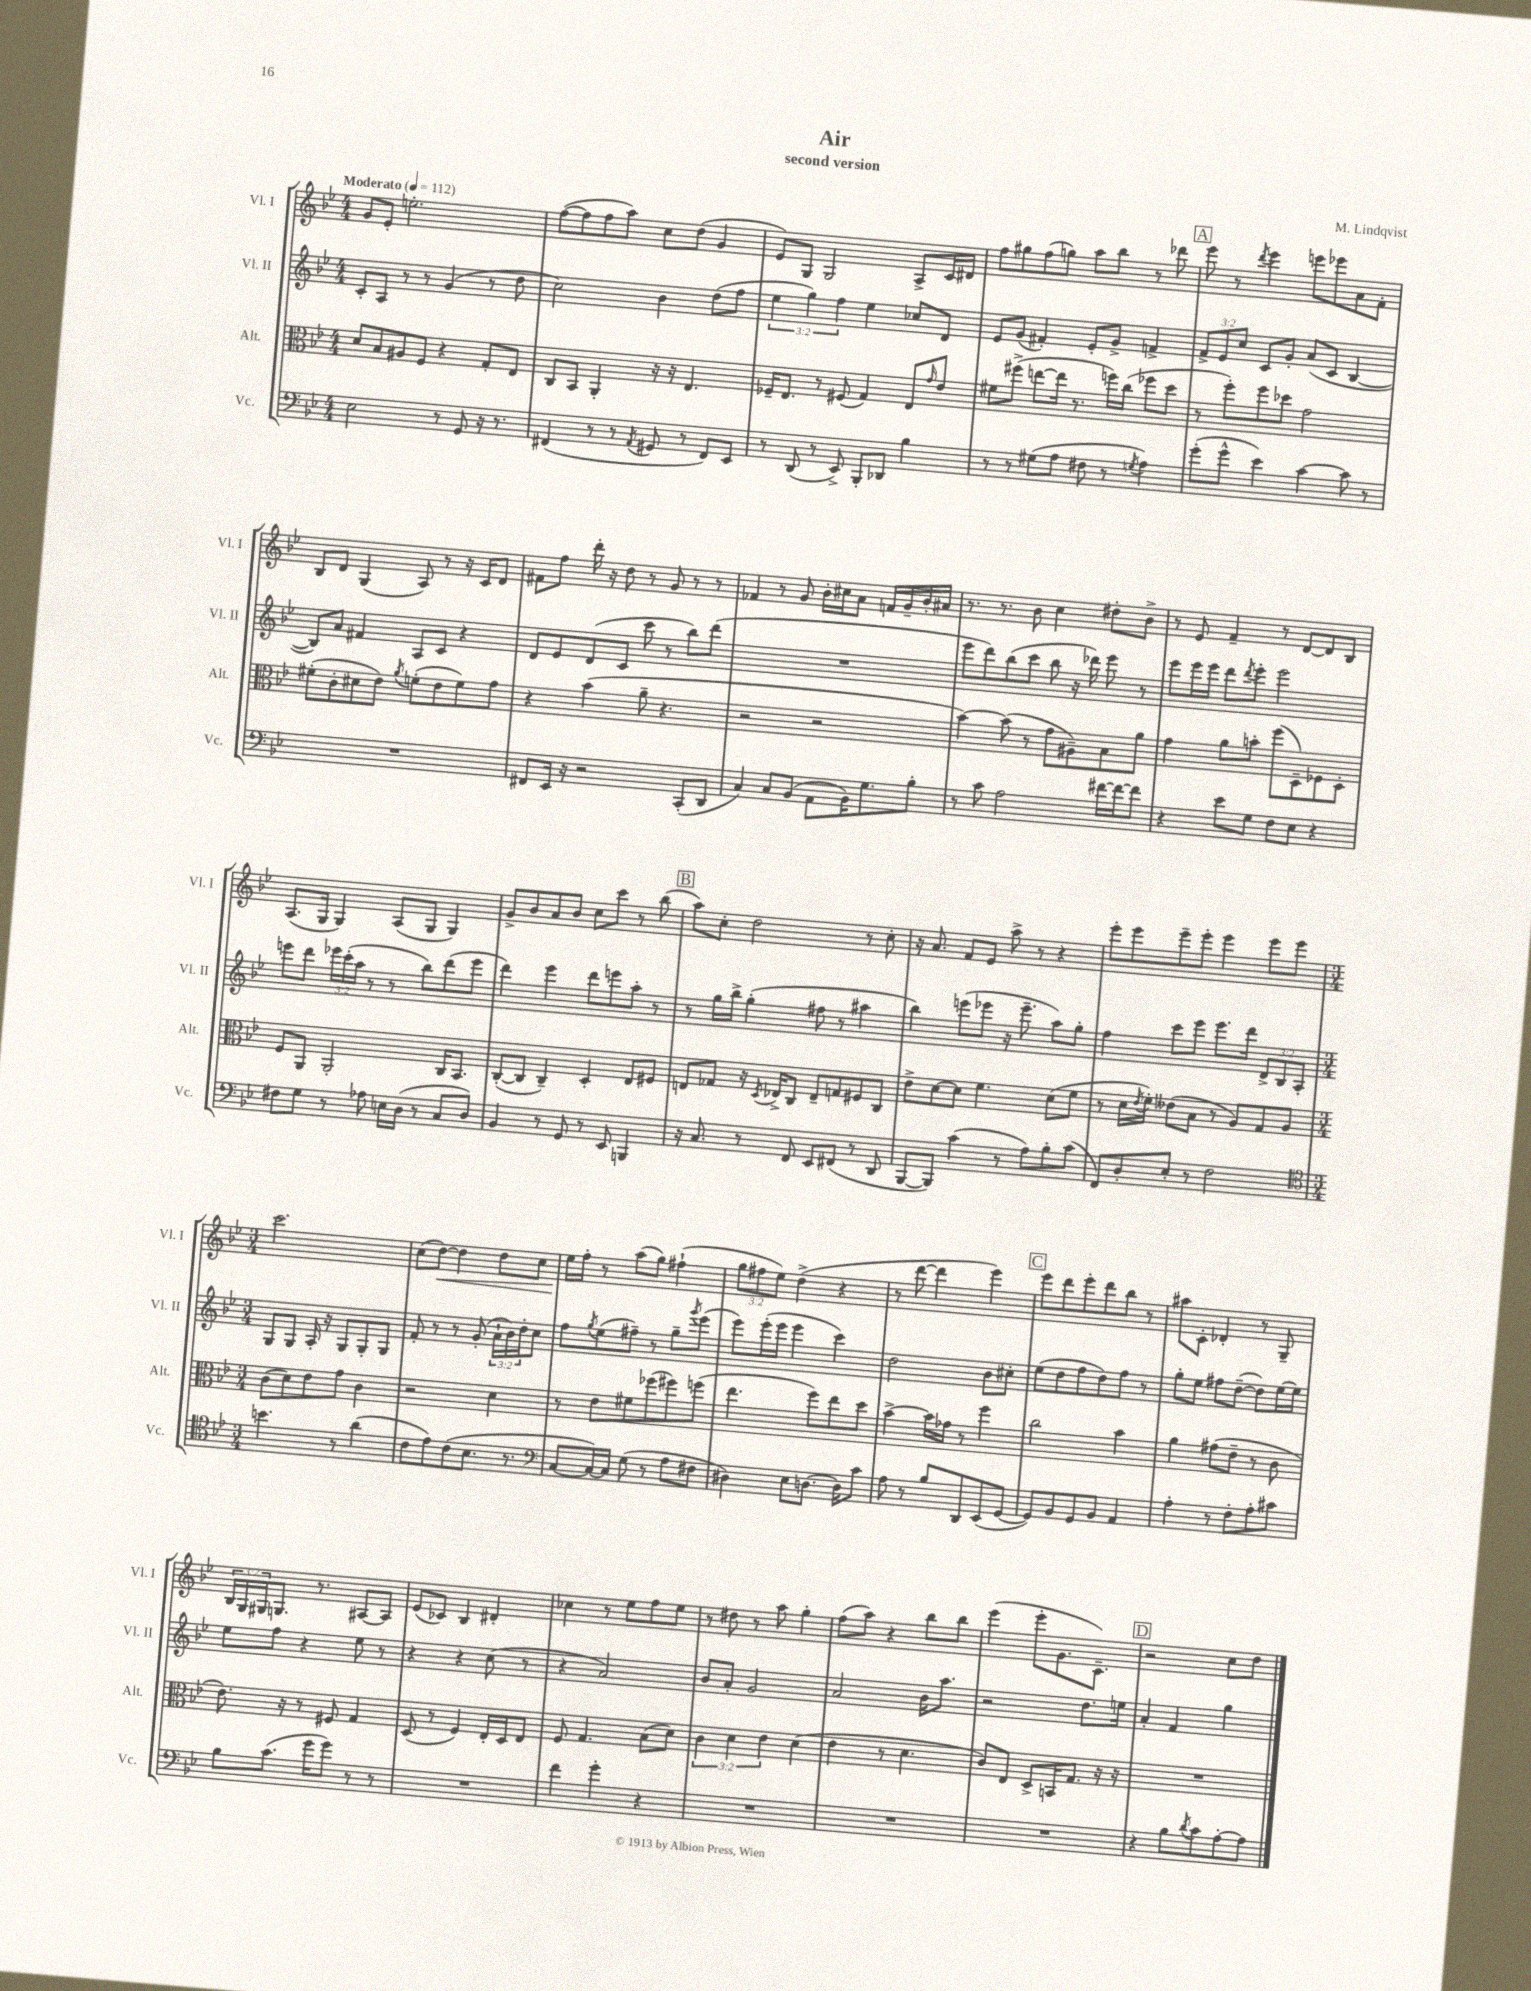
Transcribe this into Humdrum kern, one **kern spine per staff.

**kern	**kern	**kern	**kern
*staff4	*staff3	*staff2	*staff1
*clefF4	*clefC3	*clefG2	*clefG2
*k[b-e-]	*k[b-e-]	*k[b-e-]	*k[b-e-]
*M4/4	*M4/4	*M4/4	*M4/4
*MM112	*MM112	*MM112	*MM112
2E-	8d	8c'	8g
.	8B-	8A	8e-'
.	8A#	8r	2.ee'
.	8F	8r	.
8r	4r	(4g	.
8GG	.	.	.
16r	8G'	8r	.
8.r	.	.	.
.	8E-	8dd	.
=	=	=	=
(4FF#	8C	2cc)	([8ff
.	8BB-	.	8ff]
8r	4AA'	.	8ff
8r	.	.	8aa)
8qAA	.	.	.
8GG#	16r	4b-	8cc
.	16r	.	.
8r	4.E-	.	(8dd
8FF#)	.	(8dd	4g
8EE-	.	8ff	.
=	=	=	=
8r	16F-~	6ee-	8e-)
.	8.E-	.	.
(8DD	.	.	8G
.	.	6gg)	.
8r	8r	.	2G
.	.	6ff	.
8EE-^)	(8F#	.	.
8BBB-'	4G)	4ee-	.
8DD-	.	.	.
4B-	8E-	8cc-	8A^
.	16qqg	.	.
.	8e-	8d	16c
.	.	.	16d#
=	=	=	=
8r	8f#	8e-	8ff
8r	(8ff#^	(8g	8gg#
(8G#	[8ee	4f#')	(8ff
8A	16ee]	.	8gg)
.	8.r	.	.
8F#	.	8e-'	8aa
8r	16ff)	8g^	8bb-
.	(16cc	.	.
8qG	.	.	.
4A)	8ff-	4f^	8r
.	8dd	.	8ddd-
=	=	=	=
(8g'	8r	12f^	8eee-
.	.	12e-	.
8g^^	8ff')	.	8r
.	.	12cc	.
.	.	.	8qddd
4e-)	8ff	8c	4eee-
.	8dd-	8g'	.
[4c	2g	(8a	8eee
.	.	8c	8eee-
8c]	.	[4B-	8a
8r	.	.	8f'
=	=	=	=
1r	(8f#'	8B-])	8B-
.	8c'	8a	8d
.	8d#	4f#	(4G
.	8e-)	.	.
.	8qa	.	.
.	(8f'	8A	8A)
.	8e-	8c	8r
.	8f)	4r	16r
.	.	.	16c
.	8g	.	8d
=	=	=	=
8FF#	4r	8d	8f#
16EE-	.	8e-	8ff
16r	.	.	.
2r	(4b-	(8d	16ddd'
.	.	.	16r
.	.	8c	8dd
.	8a~	8ccc	8r
.	4.r	8r	8g
(8CC'	.	8bb-)	8r
8DD	.	(8ddd	8r
=	=	=	=
4C)	2r	1r	4f-
8C	.	.	8r
(8BB-	.	.	8g
8AA	2r	.	16b-'
.	.	.	16cc#
16BB-)	.	.	8a
8.G	.	.	.
.	.	.	16f
.	.	.	16g~
8B-'	.	.	16b-'
.	.	.	16a#
=	=	=	=
8r	[4b-)	8eee-	8.r
8c	.	8ddd)	.
.	.	.	8.r
2A	(8b-]	(8bb-	.
.	8r	8ccc	8b-
.	8g	8bb-	4cc
.	8A#~)	16r	.
.	.	16ddd-)	.
[16f#	8B-	8eee-	8dd#'
16f#_	.	.	.
8f#]	8a	8r	8b-^
=	=	=	=
4r	4g	8eee-	8r
.	.	16eee-	8e-
.	.	16eee-	.
8e-	8a	8ddd	4f~
.	.	8qddd	.
8G	8b'	8eee-'	.
8F	(8ff	2eee-	8r
8E-	8D~)	.	[8d
4r	8F-	.	8d]
.	8D'	.	8B-
=	=	=	=
8F#	8F	8eee	(8.A
8G	8AA	8ddd	.
.	.	.	16G
8r	2AA'	24eee-	4G)
.	.	(24ccc'	.
.	.	24aa	.
8A-	.	8r	.
16E	.	8r	(8A
(16D	.	.	.
8r	.	8bb-)	8G
8C	16C	(8ddd	4G)
.	8.BB-	.	.
8D)	.	8eee-	.
=	=	=	=
4BB-	([8C'	4ddd)	8g^
.	8C]	.	8b-
8r	4C~)	4eee-	8a
8GG	.	.	8b-
8r	4D'	8ddd	8cc
8EE-	.	8eee	8ccc
4BBB	8E-	8aa'	8r
.	8F#	8r	(8bb-
=	=	=	=
16r	8E	8r	8aa)
8.C	.	.	.
.	8G-	16gg	8cc'
.	.	16bb-^	.
8r	16r	(4gg'	2dd
.	8qD	.	.
.	16E-^	.	.
8FF	8C	.	.
8EE-	8E-~	8ff#	.
(8FF#	8G	8r	.
8r	8F#	4aa#	8r
8DD	8C	.	8cc'
=	=	=	=
[8BBB-	8e-^	4bb-)	16r
.	.	.	8.a
8BBB-])	[8d	.	.
(4c	8d]	(8eee	8f
.	4.f	8eee-	8e-
8r	.	16r	8aa^
.	.	8.eee-~	.
8A)	.	.	8r
8B-'	(8d	8aa)	4r
(8c	8f	8gg'	.
=	=	=	=
8FF)	8r	4ff	8eee-'
8D'	16d	.	8eee-
.	8qe-	.	.
.	16f')	.	.
8E-'	(8e--	8ccc	8eee-~
8r	8B-	8eee-	8eee-'
2F	8r	8.eee-	4eee-
.	8A)	.	.
.	.	16ddd	.
.	8G	12d^	8eee-
.	.	12B-	.
.	8A	.	8eee-
.	.	12A'	.
=	=	=	=
*clefC4	*	*	*
*M3/4	*M3/4	*M3/4	*M3/4
4.b	(8c	8G	2.ccc
.	8d)	8G	.
.	8e-	16A'	.
.	.	16r	.
8r	8g	8G	.
(4a	4c	8G'	.
.	.	8G	.
=	=	=	=
8c	2r	8f'	(8cc
8e-)	.	8r	[8dd)
(8c	.	8r	4dd]
8.B-	.	(8g'	.
.	4d	24a`	8dd
.	.	24b-)	.
8.r	.	.	.
.	.	24dd'	.
.	.	8cc	8cc
=	=	=	=
*clefF4	*	*	*
[8C	8r	8ff	16ee-
.	.	.	16ff'
.	.	8qgg	.
16C_)	8e-	(8ee-	8r
16C]	.	.	.
(8G	8f#	8ff#~)	(8aa
8r	(8ff-	8r	8gg)
8A	8ff#)	8gg~	(4ff#`
.	.	8qggg	.
8F#	(8ff	(8eee-	.
=	=	=	=
4D#)	4.ee-	8eee-)	12gg
.	.	.	12ff#
.	.	(16eee-'	.
.	.	.	12ee-)
.	.	16eee-	.
8E-	.	4eee-	(4dd^
[8.D	8ff)	.	.
.	8ee-	4ccc)	4r
16D]	.	.	.
8c	8dd	.	.
=	=	=	=
8A	[4b-^	2dd	8r
8r	.	.	[8ddd
8B-	16b-]	.	4ddd]
.	16g-	.	.
8DD	8r	.	.
(8EE-	4ff	8b-	4eee-)
[8GG	.	8cc#'	.
=	=	=	=
8GG])	2cc	(8ee-	8eee-
8BB-	.	8dd	8ddd
8GG	.	8ff	8eee-'
8BB-	.	8dd)	8ddd
4AA	4b-	8ff	8bb-
.	.	8r	8r
=	=	=	=
4A'	4a	8gg'	8aa#
.	.	8ee-	8c'
8r	(8g#	8ff#	4d-'
8F'	8e-~	([8dd~	.
8A'	8r	8dd])	8r
8c#	8c	[16ee-	8G~
.	.	16ee-]	.
=	=	=	=
8B-	8.e-)	8ee-	24B-
.	.	.	24G
.	.	.	24G#
(8.c	.	8ff	8.G
.	16r	.	.
.	8r	4r	.
16g	.	.	8.r
8g)	8F#	.	.
8r	4G	8ee-	[8A#
8r	.	8r	8A#]
=	=	=	=
2.r	(8D	4r	(8e-
.	8r	.	8c-)
.	4F)	4r	4B-
.	16E-'	(8cc	4d#'
.	16D	.	.
.	8E-	8r	.
=	=	=	=
4f	8F	4r	4cc-
.	4.G	.	.
4g'	.	2a)	8r
.	.	.	8ee-
4r	(8B-	.	8ff
.	8d)	.	8ee-
=	=	=	=
2.r	6c	8b-	8r
.	.	8a'	8dd#
.	6d	.	.
.	.	2g	8r
.	6e-	.	.
.	.	.	8aa
.	(4d	.	4gg'
=	=	=	=
2.r	4e-	2a	(8ff
.	.	.	8aa)
.	8r	.	4r
.	4.d	.	.
.	.	16b-	8bb-
.	.	8.aa	.
.	.	.	8bb-
=	=	=	=
2.r	8c)	2r	(4eee-
.	8E-	.	.
.	8D^	.	8eee-'
.	16BB	.	8.g
.	8.G	.	.
.	.	8.dd	.
.	.	.	8.c~)
.	16r	.	.
.	16r	16ee	.
=	=	=	=
4r	2.r	4a'	2r
8B-	.	4f	.
8qd	.	.	.
8c	.	.	.
[8A'	.	4gg	8cc
8A]	.	.	8dd
==	==	==	==
*-	*-	*-	*-
